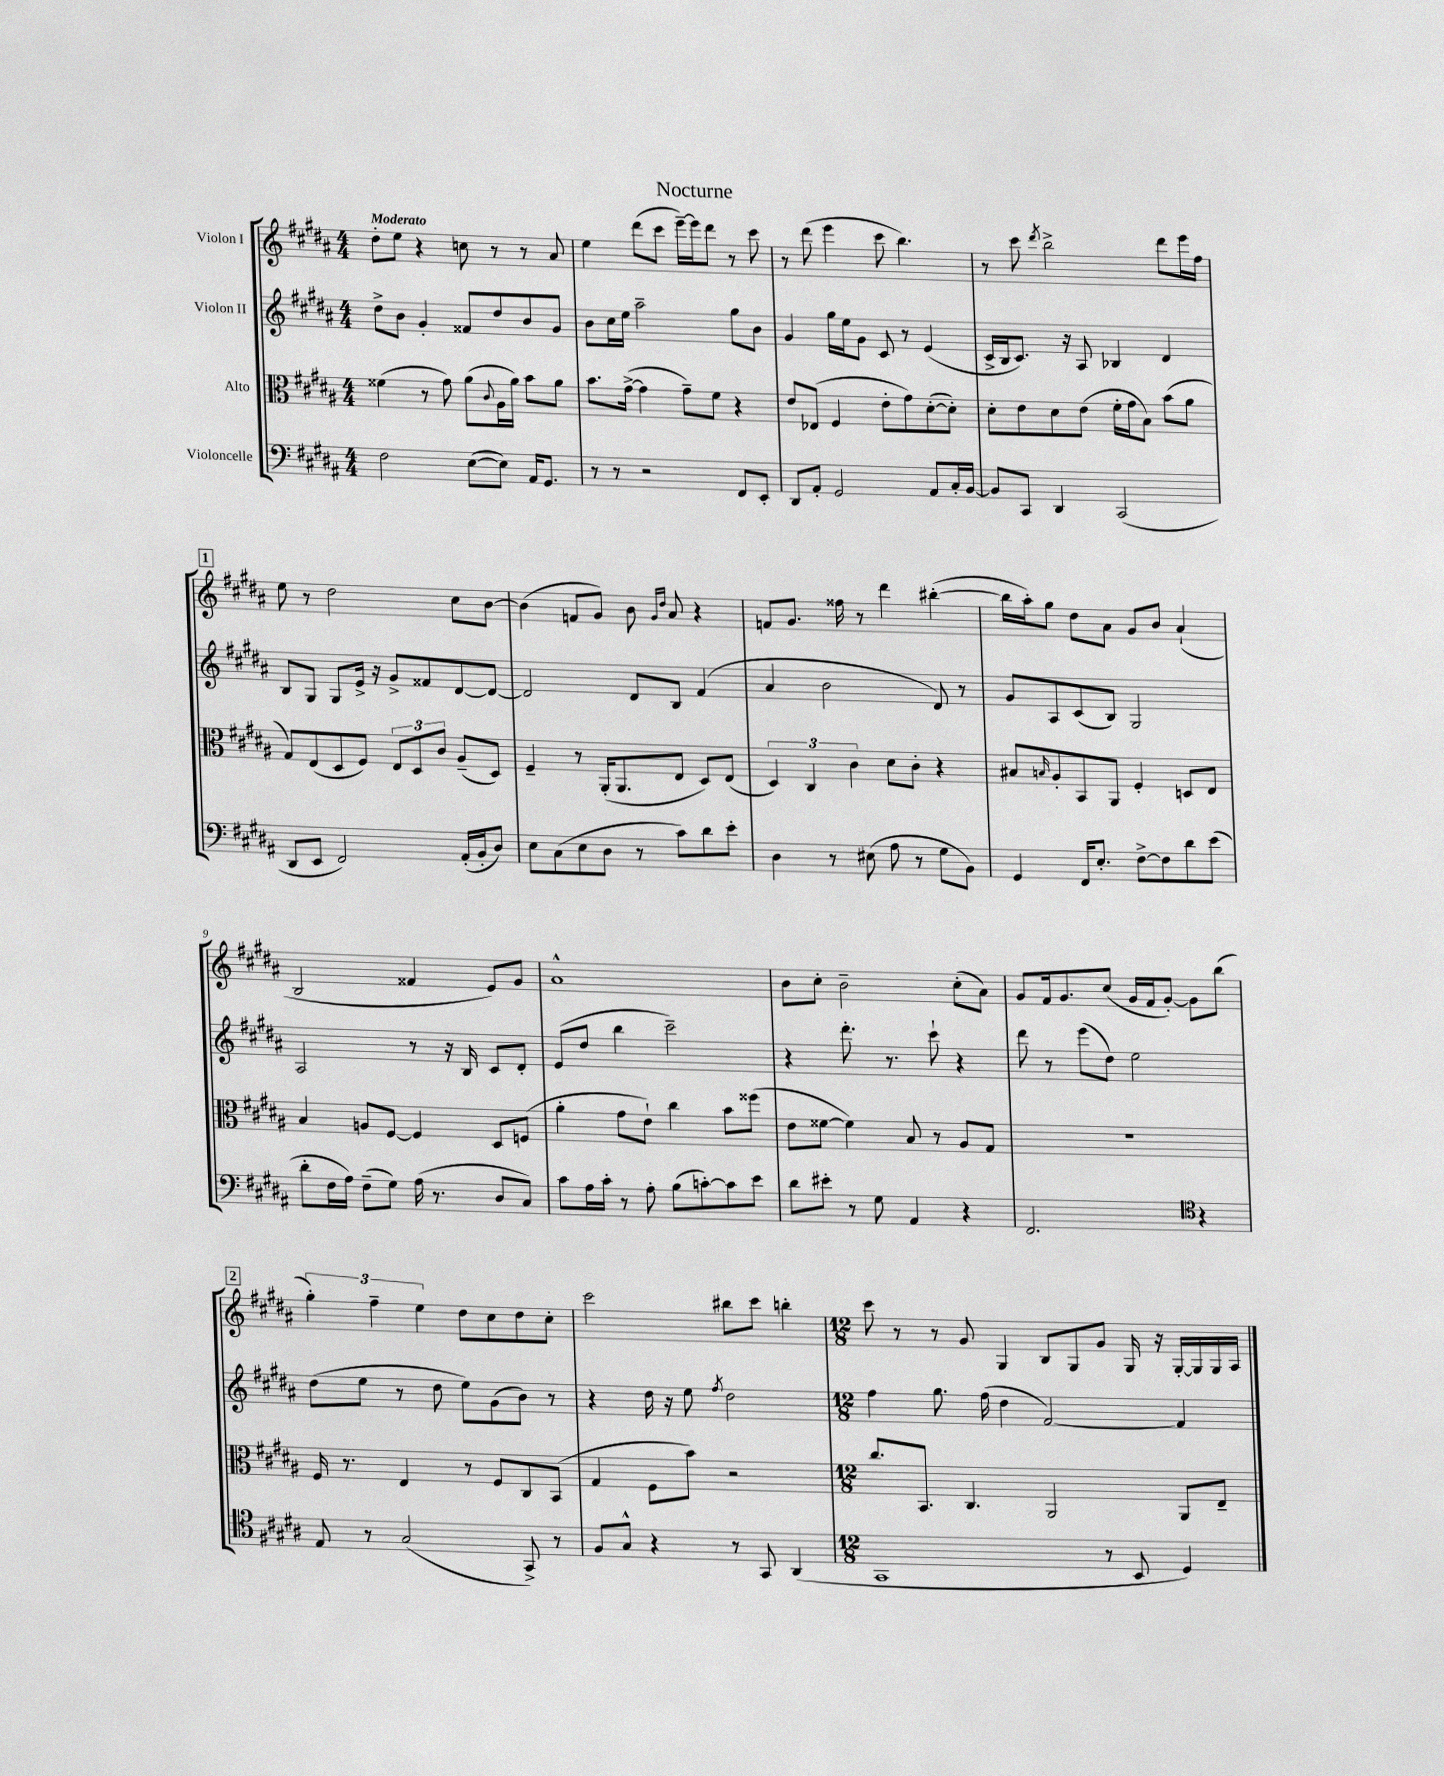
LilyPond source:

\header { title = "Nocturne" }
<<
\new StaffGroup <<
\new Staff = "s0" \with { instrumentName = "Violon I" } {
    \clef treble \key b \major \numericTimeSignature \time 4/4 \tempo "Moderato"
    dis''8-. e''8 r4 c''8 r8 r8 ais'8 |
    e''4 dis'''8( cis'''8 e'''16~--) e'''16 dis'''8 r8 cis'''8 |
    r8 dis'''8( e'''4 cis'''8 b''4.) |
    r8 cis'''8 \acciaccatura { dis'''8 } b''2-> dis'''8 e'''16 fis''16 |
    \mark \markup { \box "1" } e''8 r8 dis''2 cis''8 b'8~ |
    b'4( f'8 gis'8) b'8 \grace { gis'16 dis''16 } ais'8 r4 |
    f'8 gis'8. fisis''16 r8 dis'''4 bis''4~-.( |
    bis''16 ais''16-.) gis''8 dis''8 ais'8 gis'8 b'8 ais'4-!( |
    b2 fisis'4 e'8) gis'8 |
    ais'1-^ |
    b'8 cis''8-. b'2-- cis''8-.( ais'8) |
    gis'8 fis'16 gis'8. cis''8( gis'16 fis'16 gis'8~-.) gis'8 b''8( |
    \mark \markup { \box "2" } \tuplet 3/2 { gis''4-.) fis''4-- e''4 } dis''8 cis''8 dis''8 cis''8-. |
    cis'''2 bis''8 cis'''8 b''4-. |
    \numericTimeSignature \time 12/8 cis'''8 r8 r8 gis'8 gis4 b8 gis8 gis'8 gis16 r16 gis16~-. gis16 gis16 ais16 \bar "|." |
}
\new Staff = "s1" \with { instrumentName = "Violon II" } {
    \clef treble \key b \major \numericTimeSignature \time 4/4
    dis''8-> b'8 gis'4-. fisis'8 dis''8 b'8 gis'8 |
    b'8 cis''16 e''16 ais''2-- gis''8 b'8 |
    gis'4 gis''16 e''16 gis'8 cis'8 r8 e'4( |
    cis'16-> b16 cis'8.) r16 ais8 bes4 dis'4 |
    \mark \markup { \box "1" } b8 gis8 gis8 e'16-> r16 gis'8-> fisis'8 dis'8~ dis'8~ |
    dis'2 dis'8 b8 fis'4( |
    ais'4 b'2 dis'8) r8 |
    gis'8 ais8 cis'8( b8) gis2 |
    ais2 r8 r16 b16 cis'8 dis'8-. |
    e'8( dis''8 b''4 cis'''2--) |
    r4 dis'''8.-. r8. cis'''8-! r4 |
    dis'''8 r8 e'''8( dis''8) e''2 |
    \mark \markup { \box "2" } dis''8( e''8 r8 dis''8 e''8) gis'8( b'8) r8 |
    r4 dis''16 r16 e''8 \acciaccatura { fis''8 } dis''2 |
    \numericTimeSignature \time 12/8 fis''4 gis''8. fis''16( dis''4 fis'2~) fis'4 \bar "|." |
}
\new Staff = "s2" \with { instrumentName = "Alto" } {
    \clef alto \key b \major \numericTimeSignature \time 4/4
    fisis'4( r8 gis'8) ais'8( \appoggiatura { cis'8 } ais16 ais'16) b'8 ais'8 |
    b'8. gis'16~->( gis'4 gis'8--) fis'8 r4 |
    e'8 ees8( fis4 e'8-. gis'8) dis'8~-.( dis'8-.) |
    dis'8-. e'8 dis'8 e'8( fis'16-. gis'16 b8) b'8( ais'8 |
    \mark \markup { \box "1" } gis8) e8( dis8 fis8) \tuplet 3/2 { e8 dis8 cis'8 } ais8--( dis8) |
    fis4-- r8 ais,16-.( ais,8. e8 dis8) e8( |
    \tuplet 3/2 { dis4) cis4 cis'4 } dis'8 cis'8-. r4 |
    bis8 \grace { b16 } ais8-. b,8 ais,8 fis4-. d8 e8 |
    b4 a8 fis8~ fis4 dis8 f8( |
    ais'4-. gis'8 e'8-!) cis''4 b'8 fisis''8( |
    e'8 fisis'8~ fisis'4) b8 r8 ais8 gis8 |
    R1 |
    \mark \markup { \box "2" } fis16 r8. e4 r8 fis8 cis8 b,8( |
    gis4 fis8 b'8) r2 |
    \numericTimeSignature \time 12/8 cis''8. b,8. cis4. ais,2 ais,8 e8-- \bar "|." |
}
\new Staff = "s3" \with { instrumentName = "Violoncelle" } {
    \clef bass \key b \major \numericTimeSignature \time 4/4
    fis2 e8~( e8) ais,16 gis,8. |
    r8 r8 r2 fis,8 e,8-. |
    dis,8 ais,8-. gis,2 ais,8 cis16-. b,16~ |
    b,8 cis,8 dis,4 cis,2( |
    \mark \markup { \box "1" } dis,8 e,8 fis,2) ais,16-.( b,16-. dis8) |
    e8 cis8( e8 dis8 r8 cis'8) dis'8 e'8-. |
    dis4 r8 eis8( ais8 r8 gis8 b,8) |
    gis,4 fis,16 e8.-. fis8~-> fis8 dis'8 e'8( |
    dis'8-. fis16 ais16) fis8--( gis8) ais16( r8. dis8 cis8) |
    cis'8 ais16 cis'16-. r8 ais8-. b8( c'8~-.) c'8 e'8 |
    dis'8 eis'8-. r8 gis8 ais,4 r4 |
    fis,2. r4 |
    \mark \markup { \box "2" } \clef tenor e8 r8 gis2( gis,8->) r8 |
    fis8 gis8-^ r4 r8 gis,8 ais,4( |
    \numericTimeSignature \time 12/8 gis,1 r8 b,8 dis4) \bar "|." |
}
>>
>>
